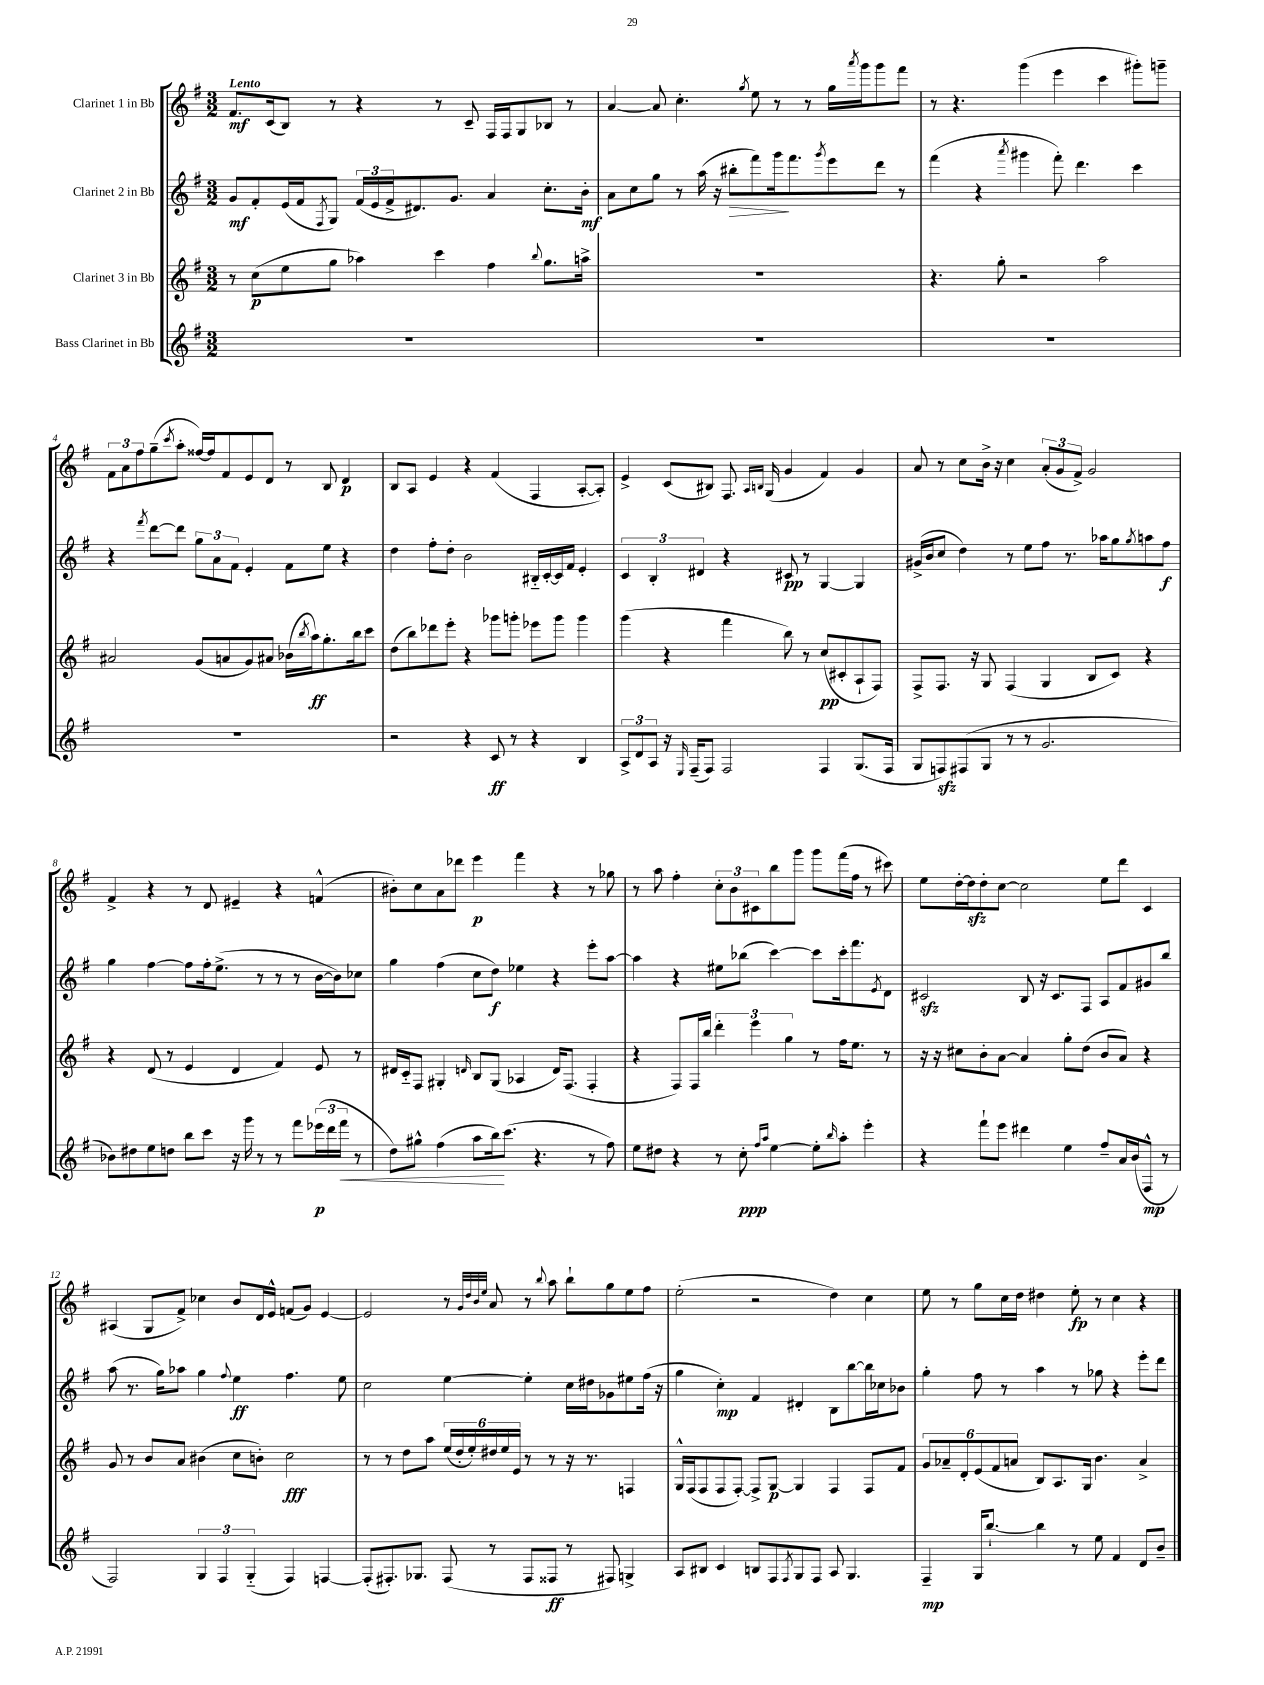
<<
\new StaffGroup <<
\new Staff = "s0" \with { instrumentName = "Clarinet 1 in Bb" } {
    \clef treble \key g \major \numericTimeSignature \time 3/2 \tempo "Lento"
    fis'8.\mf c'16( b8) r8 r4 r8 c'8-- fis16 fis16 g8 bes8 r8 |
    a'4~ a'8 c''4.-. \acciaccatura { g''8 } e''8 r8 r8 g''16 \acciaccatura { a'''8 } g'''16 g'''8 fis'''8 |
    r8 r4. g'''4( e'''4 c'''4 gis'''8-.) g'''8-- |
    \tuplet 3/2 { fis'8 a'8 fis''8 } g''8--( \acciaccatura { c'''8 } a''8-. fisis''16~) fisis''16 fis'8 e'8 d'8 r8 b8 d'4\p |
    b8 a8 e'4 r4 fis'4( fis4 a8~-. a8-.) |
    e'4-> c'8( bis8) fis8. \grace { a16 b16 } g16( g'4 fis'4) g'4 |
    a'8 r8 c''8 b'16-> r16 c''4 \tuplet 3/2 { a'8-.( g'8 fis'8->) } g'2 |
    fis'4-> r4 r8 d'8 eis'4-- r4 f'4-^( |
    bis'8-.) c''8 a'8 des'''8 e'''4\p fis'''4 r4 r8 ges''8 |
    r8 a''8 fis''4-. \tuplet 3/2 { c''8-. b'8 cis'8 } b''8 g'''8 g'''8 fis'''16( fis''16 r8 cis'''8) |
    e''8 d''16~-. d''16\sfz d''8-. c''8~ c''2 e''8 d'''8 c'4 |
    ais4( g8 fis'8->) ces''4 b'8 d'16 e'16-^ f'8( g'8) e'4~ |
    e'2 r8 \grace { g'32 d''32 b'32 e''32 } a'8 r8 \appoggiatura { b''8 } a''8 b''8-! g''8 e''8 fis''8 |
    e''2-.( r2 d''4) c''4 |
    e''8 r8 g''8 c''16 d''16 dis''4 e''8-.\fp r8 c''4 r4 \bar "|." |
}
\new Staff = "s1" \with { instrumentName = "Clarinet 2 in Bb" } {
    \clef treble \key g \major \numericTimeSignature \time 3/2
    g'8\mf fis'8-. e'16( fis'16 \acciaccatura { fis8 } g8) \tuplet 3/2 { fis'16( e'16 fis'16-> } dis'8.) g'8. a'4 c''8.-. b'16-.\mf |
    a'8 c''8 g''8 r8 a''16( r16 bis''8-.\> fis'''8) g'''16\! fis'''8. \acciaccatura { g'''8 } e'''8 d'''8 r8 |
    fis'''4( r4 \acciaccatura { a'''8 } gis'''4 fis'''8-.) d'''4. c'''4 |
    r4 \acciaccatura { fis'''8 } d'''8~ d'''8 \tuplet 3/2 { g''8 a'8 fis'8 } e'4-. fis'8 e''8 r4 |
    d''4 fis''8-. d''8-. b'2 bis16-_ c'16~-. c'16 fis'16 e'4-. |
    \tuplet 3/2 { c'4 b4-. dis'4 } r4 cis'8\pp r8 g4~ g4 |
    gis'16->( b'16 c''8 d''4) r8 e''8 fis''8 r8. aes''16 g''8 \acciaccatura { g''8 } a''8 fis''8\f |
    g''4 fis''4~ fis''8 fis''16-. e''8.->( r8 r8 r8 b'16~ b'16) ces''8 |
    g''4 fis''4( c''8 d''8\f) ees''4 r4 e'''8-. a''8~ |
    a''4 r4 eis''8 bes''8( c'''4~) c'''8 c'''16-. fis'''8. \acciaccatura { e'8 } d'8 |
    cis'2\sfz b8 r16 cis'8. fis8 a8 fis'8 gis'8 b''8 |
    a''8( r8. g''16) aes''8 g''4 \appoggiatura { fis''8 } e''4\ff fis''4. e''8 |
    c''2 e''4~ e''4-. c''16 dis''16 ges'8 eis''8 fis''16( r16 |
    g''4 c''4-.\mp) fis'4 dis'4-. b8 b''8~ b''16 ces''16 bes'8 |
    g''4-. fis''8 r8 a''4 r8 ges''8 r4 e'''8-. d'''8 \bar "|." |
}
\new Staff = "s2" \with { instrumentName = "Clarinet 3 in Bb" } {
    \clef treble \key g \major \numericTimeSignature \time 3/2
    r8 c''8\p( e''8 g''8 aes''4) c'''4 fis''4 \appoggiatura { b''8 } g''8. a''16-> |
    R1. |
    r4. g''8-. r2 a''2 |
    ais'2 g'8( a'8 g'8) ais'8 bes'16( \acciaccatura { b''8 } a''16\ff) g''8.-. b''16 c'''8 |
    d''8( b''8) des'''8 e'''8-. r4 ges'''8 g'''8-. ees'''8 g'''8 g'''4 |
    g'''4( r4 fis'''4 b''8) r8 c''8\pp( cis'8-. a8-! fis8) |
    fis8-> fis8. r16 g8 fis4( g4 b8 c'8) r4 |
    r4 d'8( r8 e'4 d'4 fis'4) e'8 r8 |
    dis'16 c'16-_ fis8 gis4-. \grace { d'16 } b8 gis8( aes4 d'16) fis8.( fis4-. |
    r4 fis8) fis16 b''16 \tuplet 3/2 { d'''4-. e'''4 g''4 } r8 fis''16 e''8. r8 |
    r16 r16 cis''8 b'8-. a'8~ a'4 g''8-. d''8( b'8 a'8) r4 |
    g'8 r8 b'8 a'8 bis'4( c''8 b'8-.) c''2\fff |
    r8 r8 d''8 a''8 \tuplet 6/4 { e''16( d''16-. e''16-.) dis''16 e''16 e'16 } r8 r8 r16 r8. f4 |
    g16-^ fis16( fis8 fis8 fis8~-.) fis8-> g8~\p g4 fis4 fis8 fis'8 |
    \tuplet 6/4 { g'8 aes'8-- d'8-. e'8( fis'8 a'8 } b8) a8. g16 b'4. a'4-> \bar "|." |
}
\new Staff = "s3" \with { instrumentName = "Bass Clarinet in Bb" } {
    \clef treble \key g \major \numericTimeSignature \time 3/2
    R1. |
    R1. |
    R1. |
    R1. |
    r2 r4 c'8\ff r8 r4 b4 |
    \tuplet 3/2 { a8-> d'8 a8 } r16 \grace { e16 } fis16--( fis8) fis2 fis4 g8.( fis16 |
    g8 f8\sfz) fis8( g8 r8 r8 g'2. |
    bes'8) dis''8 e''8 d''8 b''8 c'''8 r16 g'''16 r8 r8 fis'''8 \tuplet 3/2 { ees'''16\p( d'''16 fis'''16\< } r8 |
    d''8) gis''8-^ fis''4( a''8 b''16\!) c'''8.( r4. r8 fis''8) |
    e''8 dis''8 r4 r8 c''8-.\ppp \grace { fis''16 a''16 } e''4~ e''8-. \grace { b''16 } a''8-. e'''4-. |
    r4 fis'''8-! e'''8 dis'''4 e''4 fis''8-- a'16 b'16( fis8-^\mp r8 |
    fis2) \tuplet 3/2 { g4 fis4 g4-_( } fis4) f4~ |
    f8-.( fis8.-.) ges8. fis8( r8 fis8 fisis8\ff r8 fis8) g4-> |
    a8 bis8 c'4 b8 fis8 \acciaccatura { fis8 } g8 fis8 a8 g4. |
    fis4--\mp g16 b''8.~-! b''4 r8 e''8 fis'4 d'8 b'8-- \bar "|." |
}
>>
>>
